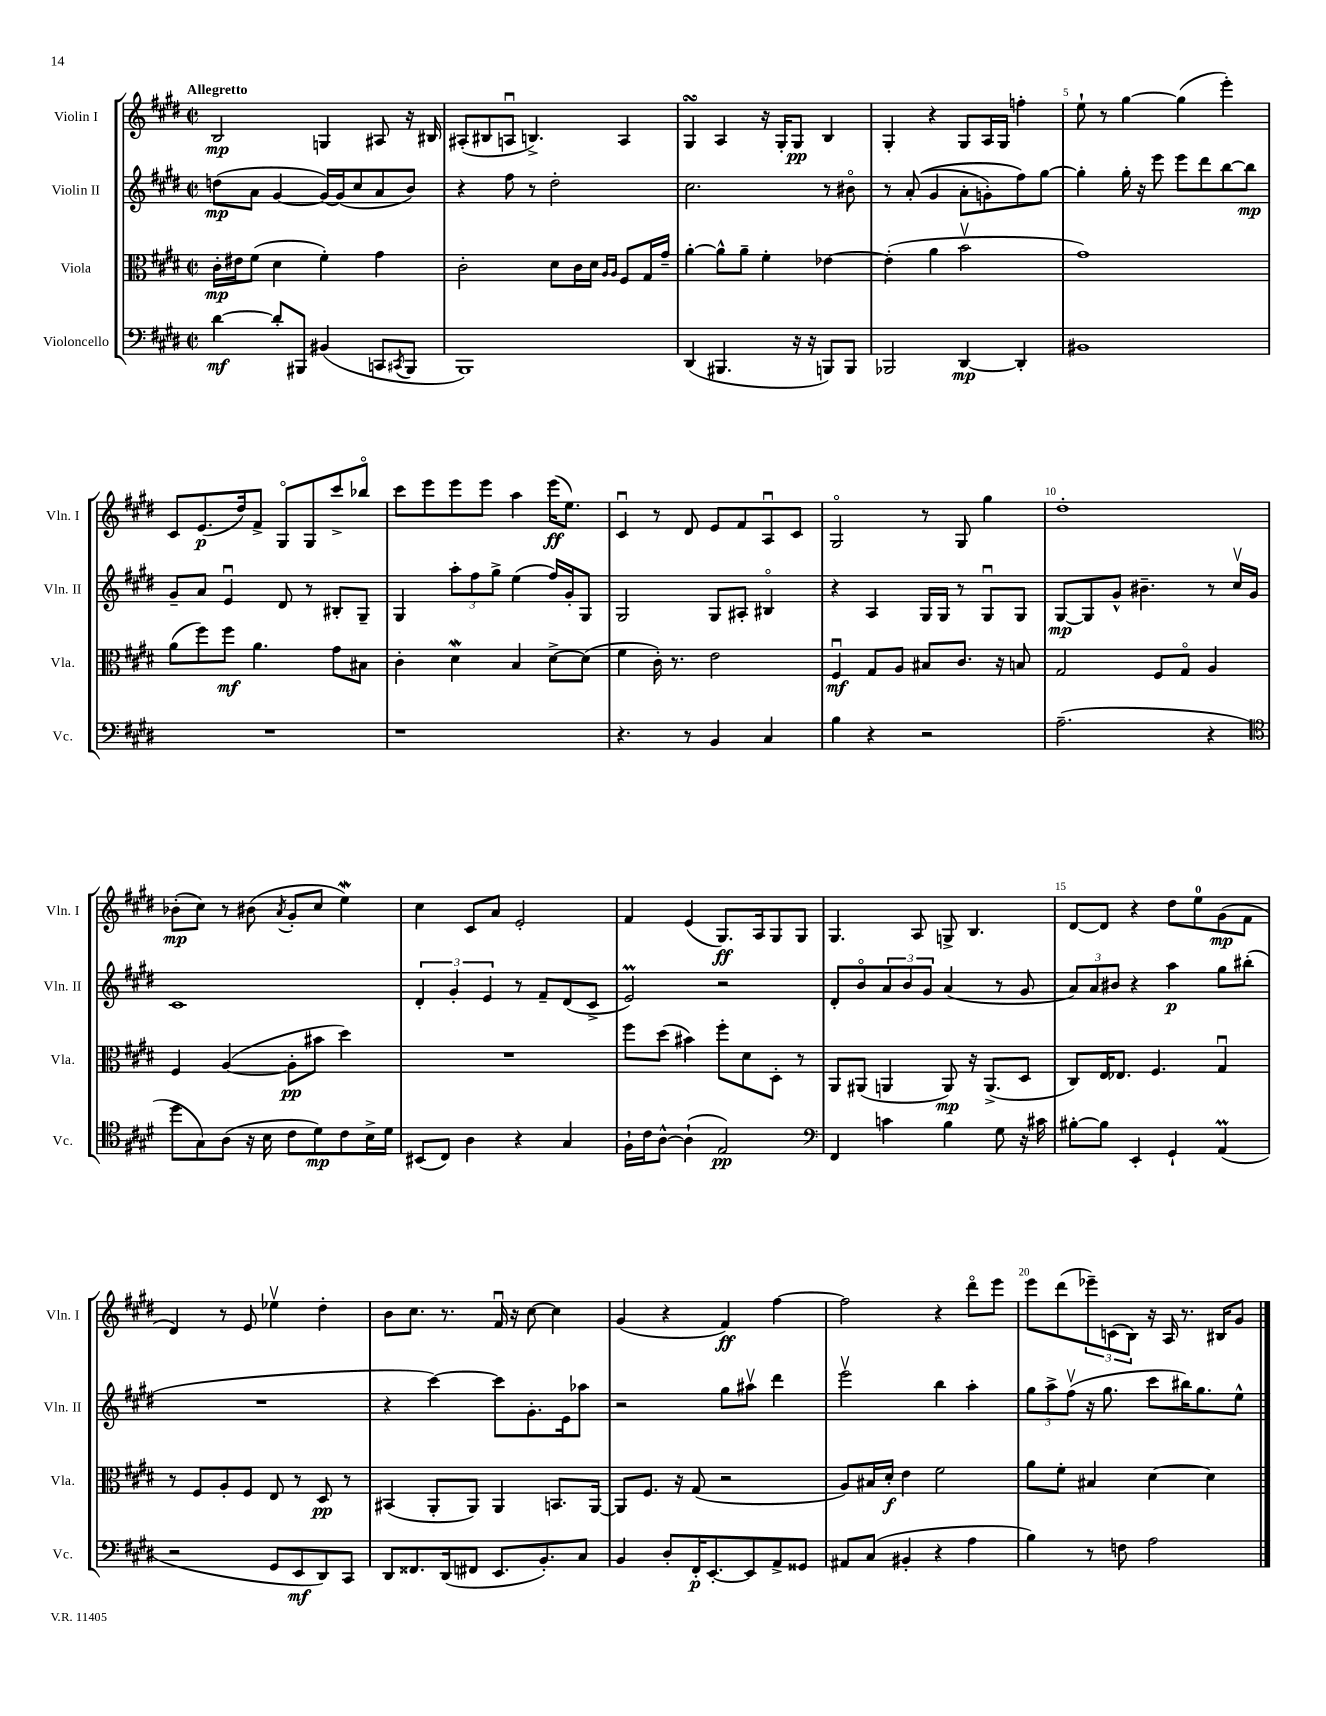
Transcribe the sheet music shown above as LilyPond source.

<<
\new StaffGroup <<
\new Staff = "s0" \with { instrumentName = "Violin I" shortInstrumentName = "Vln. I" } {
    \clef treble \key e \major \defaultTimeSignature \time 2/2 \tempo "Allegretto"
    b2\mp g4 ais8 r16 bis16 |
    ais8-.( bis8 a8\downbow b4.->) a4 |
    gis4\turn a4 r16 gis16-. gis8\pp b4 |
    gis4-. r4 gis8 a16 gis16 f''4-. |
    e''8-! r8 gis''4~ gis''4( e'''4-.) |
    cis'8 e'8.\p( dis''16) fis'8-> gis8\flageolet gis8 cis'''8-> bes''8\flageolet |
    cis'''8 e'''8 e'''8 e'''8 a''4 e'''16\ff( e''8.) |
    cis'4\downbow r8 dis'8 e'8 fis'8 a8\downbow cis'8 |
    gis2\flageolet r8 gis8 gis''4 |
    dis''1-. |
    bes'8-.\mp( cis''8) r8 bis'8( \acciaccatura { a'8 } gis'8-. cis''8 e''4\mordent) |
    cis''4 cis'8 a'8 e'2-. |
    fis'4 e'4( gis8.\ff) a16 gis8 gis8 |
    gis4. a8 g8-> b4. |
    dis'8~ dis'8 r4 dis''8 e''8-0 gis'8\mp( fis'8 |
    dis'4) r8 e'8 ees''4\upbow dis''4-. |
    b'8 cis''8. r8. fis'16\downbow r16 cis''8~ cis''4 |
    gis'4( r4 fis'4\ff) fis''4~ |
    fis''2 r4 dis'''8\flageolet e'''8 |
    e'''8 dis'''8( \tuplet 3/2 { ees'''8--) c'8( b8) } r16 a16 r8. bis16 gis'8 \bar "|." |
}
\new Staff = "s1" \with { instrumentName = "Violin II" shortInstrumentName = "Vln. II" } {
    \clef treble \key e \major \defaultTimeSignature \time 2/2
    d''8\mp( a'8 gis'4~ gis'16~) gis'16( cis''8 a'8 b'8) |
    r4 fis''8 r8 dis''2-. |
    cis''2. r8 bis'8\flageolet |
    r8 a'8-.(\( gis'4 a'8-. g'8-.) fis''8\) gis''8~ |
    gis''4-. gis''16-. r16 e'''8 e'''8 dis'''8 b''8~ b''8\mp |
    gis'8-- a'8 e'4\downbow dis'8 r8 bis8-. gis8-- |
    gis4 \tuplet 3/2 { a''8-. fis''8 gis''8-> } e''4( fis''16) gis'16-. gis8 |
    gis2 gis8 ais8-. bis4\flageolet |
    r4 a4 gis16 gis16 r8 gis8\downbow gis8 |
    gis8~\mp gis8 gis'8-^ bis'4.-- r8 cis''16\upbow gis'16 |
    cis'1 |
    \tuplet 3/2 { dis'4-. gis'4-. e'4 } r8 fis'8-- dis'8( cis'8-> |
    e'2\prall) r2 |
    dis'8-. b'8\flageolet \tuplet 3/2 { a'8 b'8 gis'8 } a'4( r8 gis'8 |
    \tuplet 3/2 { a'8) a'8 bis'8 } r4 a''4\p gis''8 bis''8-.( |
    R1 |
    r4 cis'''4~) cis'''8 gis'8.-. e'16 aes''8 |
    r2 gis''8 ais''8\upbow dis'''4 |
    e'''2\upbow b''4 a''4-. |
    \tuplet 3/2 { gis''8 a''8-> fis''8\upbow( } r16 gis''8. cis'''8 bis''16) gis''8. e''8-^ \bar "|." |
}
\new Staff = "s2" \with { instrumentName = "Viola" shortInstrumentName = "Vla." } {
    \clef alto \key e \major \defaultTimeSignature \time 2/2
    cis'16-.\mp eis'16 fis'8( dis'4 fis'4-.) gis'4 |
    cis'2-. dis'8 cis'16 dis'16 \grace { a16 a16 } fis8 gis16 gis'16-- |
    a'4~-. a'8-^ a'8-- fis'4-. ees'4~ |
    ees'4-.( a'4 b'2\upbow |
    gis'1) |
    a'8( fis''8) fis''8\mf a'4. gis'8 bis8 |
    cis'4-. dis'4\mordent b4 dis'8~-> dis'8( |
    fis'4 cis'16-.) r8. e'2 |
    fis4\downbow\mf gis8 a8 bis8 cis'8. r16 b8 |
    gis2 fis8 gis8\flageolet a4 |
    fis4 a4~( a8-.\pp bis'8 dis''4) |
    R1 |
    fis''8 dis''8( bis'4) fis''8-. dis'8 dis8-. r8 |
    a,8 ais,8( a,4 a,8\mp) r16 a,8.->( dis8 |
    cis8) e16 ees8. fis4. gis4\downbow |
    r8 fis8 a8-. fis8 e8 r8 dis8\pp r8 |
    bis,4( a,8-. a,8) a,4 b,8. a,16~ |
    a,8 fis8. r16 gis8( r2 |
    a8) bis16 dis'16-.\f e'4 fis'2 |
    a'8 fis'8-. bis4 dis'4~ dis'4 \bar "|." |
}
\new Staff = "s3" \with { instrumentName = "Violoncello" shortInstrumentName = "Vc." } {
    \clef bass \key e \major \defaultTimeSignature \time 2/2
    dis'4~\mf dis'8-. bis,,8 bis,4( c,8 \acciaccatura { cis,8 } bis,,8 |
    b,,1) |
    dis,4( bis,,4. r16 r16 b,,8) b,,8 |
    bes,,2 dis,4~\mp dis,4-. |
    bis,1 |
    R1 |
    r1 |
    r4. r8 b,4 cis4 |
    b4 r4 r2 |
    a2.--( r4 |
    \clef tenor dis''8 gis8) a8( r16 b16 cis'8 dis'8\mp) cis'8 b16-> dis'16 |
    bis,8( cis8) a4 r4 gis4 |
    fis16-! cis'16 a8~-^ a4-!( e2\pp) |
    \clef bass fis,4 c'4 b4 gis8 r16 cis'16 |
    bis8~-. bis8 e,4-. gis,4-! a,4\prall( |
    r2 gis,8 e,8\mf dis,8) cis,8 |
    dis,8 fisis,8. dis,16( fis,8 e,8. b,8.-.) cis8 |
    b,4 dis8-. fis,16-.\p e,8.~-. e,8 a,8-> gisis,8 |
    ais,8 cis8( bis,4-. r4 a4 |
    b4) r8 f8 a2 \bar "|." |
}
>>
>>
\layout { \context { \Score \override BarNumber.break-visibility = ##(#f #t #t) barNumberVisibility = #(every-nth-bar-number-visible 5) } }
